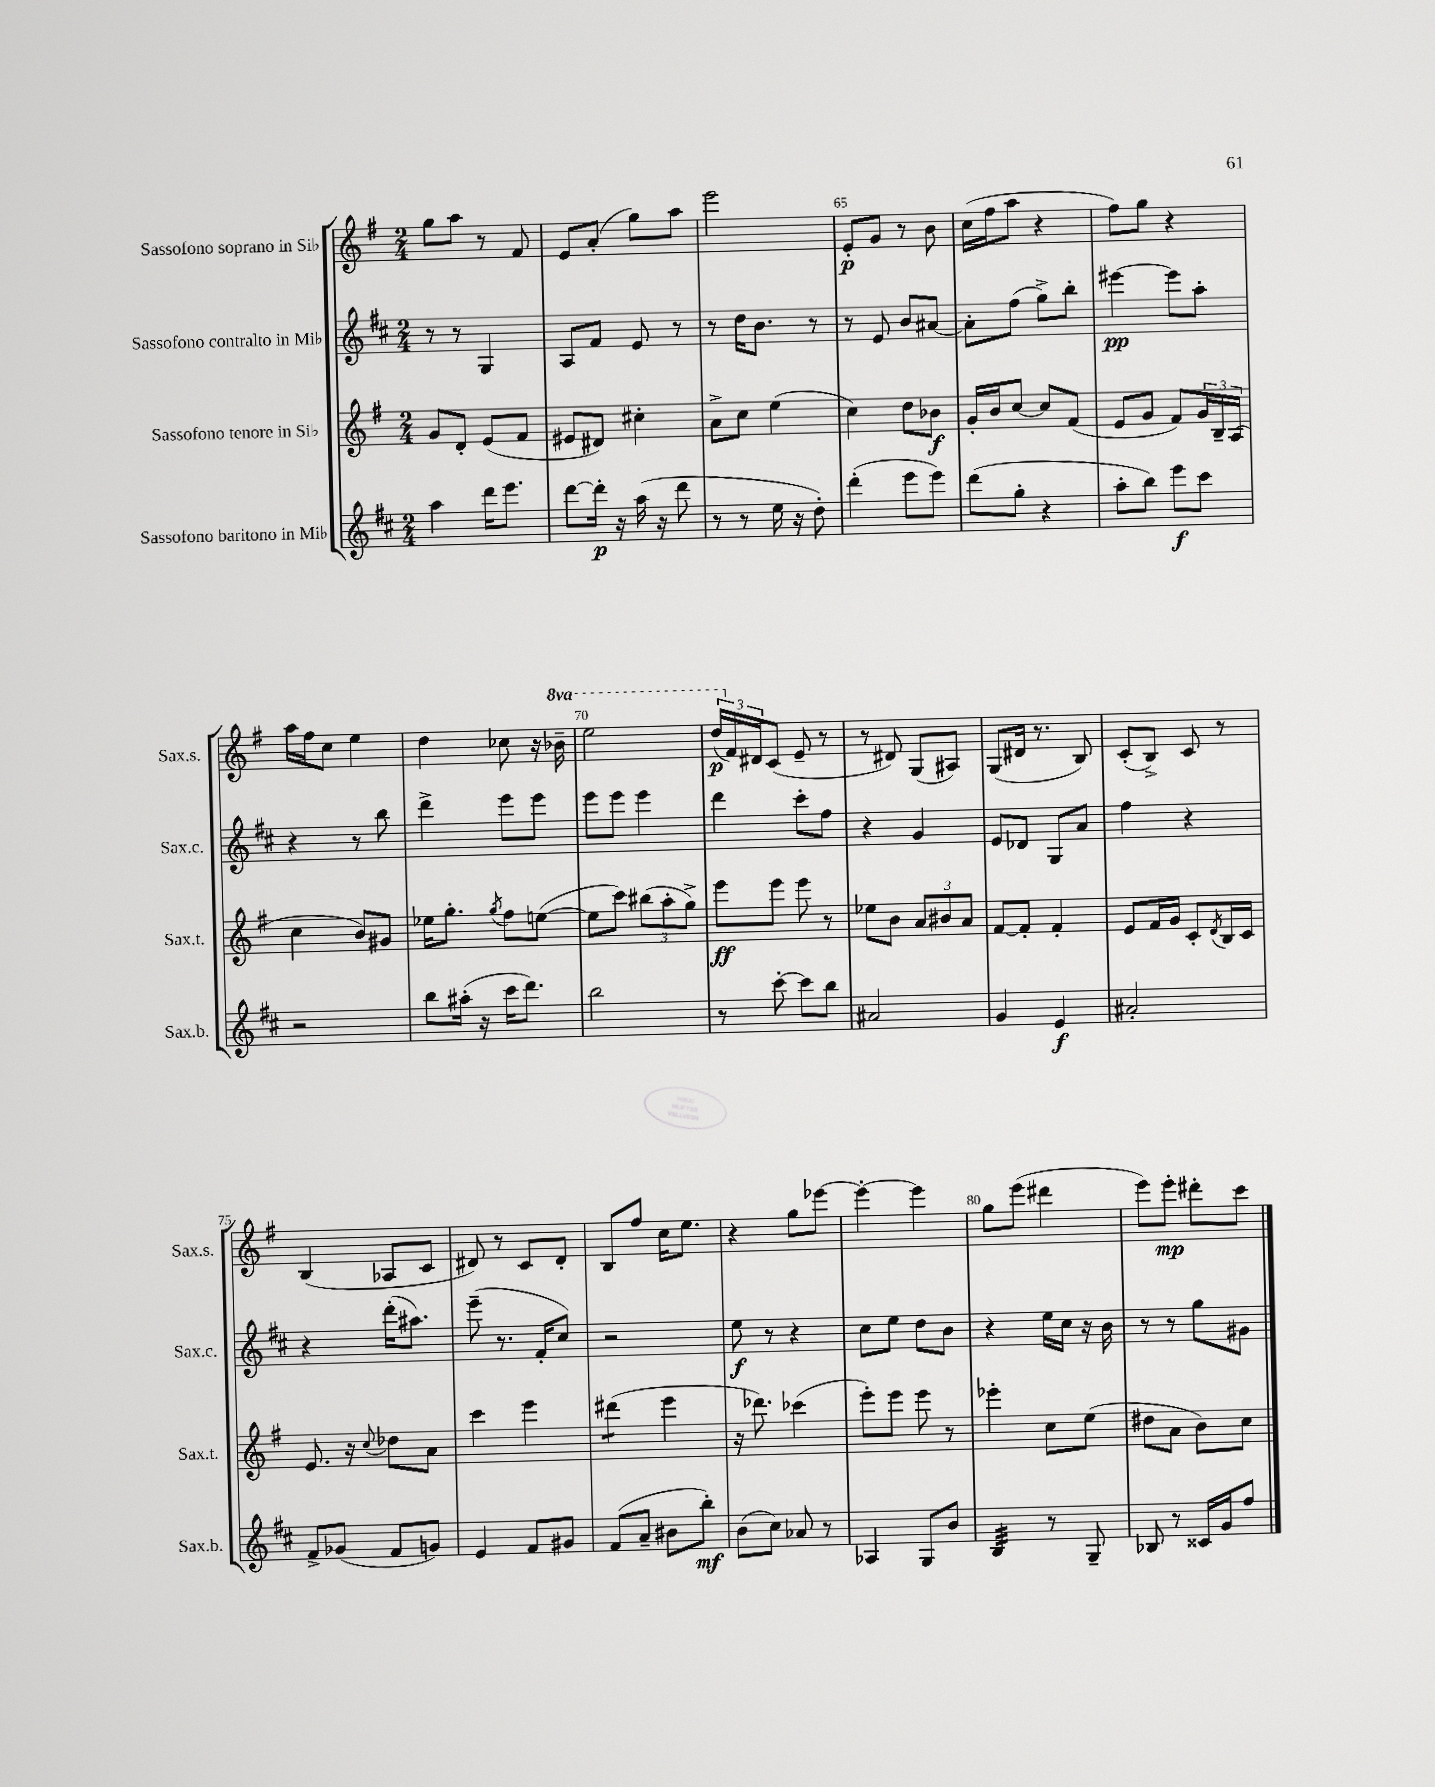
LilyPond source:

<<
\new StaffGroup <<
\new Staff = "s0" \with { instrumentName = "Sassofono soprano in Sib" shortInstrumentName = "Sax.s." } {
    \clef treble \key g \major \numericTimeSignature \time 2/4 \set Staff.ottavationMarkups = #ottavation-simple-ordinals
    g''8 a''8 r8 fis'8 |
    e'8 a'8-.( g''8) a''8 |
    e'''2 |
    e'8-.\p g'8 r8 b'8 |
    c''16( fis''16 a''8 r4 |
    fis''8) g''8 r4 |
    a''16 fis''16 c''8 e''4 |
    d''4 ces''8 r16 \ottava #1 bes''16-- |
    e'''2 |
    \tuplet 3/2 { d'''16\p( \ottava #0 fis'16) dis'16 } c'8( e'8-- r8 |
    r8 dis'8) g8( ais8) |
    g8( dis'16 r8. b8) |
    c'8-.( b8->) c'8 r8 |
    b4( aes8 c'8 |
    dis'8) r8 c'8 dis'8-. |
    b8 fis''8 c''16 e''8. |
    r4 g''8 ees'''8~ |
    ees'''4~-. ees'''4 |
    g''8 e'''8( dis'''4 |
    e'''8) e'''8-.\mp dis'''8-. c'''8 \bar "|." |
}
\new Staff = "s1" \with { instrumentName = "Sassofono contralto in Mib" shortInstrumentName = "Sax.c." } {
    \clef treble \key d \major \numericTimeSignature \time 2/4
    r8 r8 g4 |
    a8 fis'8 e'8 r8 |
    r8 d''16 b'8. r8 |
    r8 e'8 b'8 ais'8~ |
    ais'8-. fis''8( g''8->) b''8-. |
    eis'''4~\pp eis'''8 a''8-. |
    r4 r8 b''8 |
    d'''4-> e'''8 e'''8 |
    e'''8 e'''8 e'''4 |
    d'''4 cis'''8-. fis''8 |
    r4 g'4 |
    e'8 des'8 g8 a'8 |
    fis''4 r4 |
    r4 d'''16-.( ais''8.) |
    e'''8--( r8. fis'16-. cis''8) |
    r2 |
    e''8\f r8 r4 |
    cis''8 e''8 d''8 b'8 |
    r4 e''16 cis''16 r16 b'16 |
    r8 r8 g''8 gis'8 \bar "|." |
}
\new Staff = "s2" \with { instrumentName = "Sassofono tenore in Sib" shortInstrumentName = "Sax.t." } {
    \clef treble \key g \major \numericTimeSignature \time 2/4
    g'8 d'8-. e'8( fis'8 |
    eis'8 dis'8) cis''4-. |
    a'8-> c''8 e''4( |
    c''4) d''8 bes'8\f |
    g'16-. b'16 c''8~ c''8 fis'8( |
    e'8 g'8 fis'8) \tuplet 3/2 { g'16 b16-- a16( } |
    c''4 b'8) gis'8 |
    ees''16 g''8.-. \acciaccatura { g''8 } fis''8 e''8~( |
    e''8 c'''8) \tuplet 3/2 { bis''8( a''8-. g''8->) } |
    e'''8\ff e'''8 e'''8 r8 |
    ees''8 b'8 \tuplet 3/2 { a'8 bis'8 a'8 } |
    fis'8~ fis'8-. fis'4-. |
    e'8 fis'16 g'16 c'8-. \acciaccatura { d'8 } b16 c'16 |
    e'8. r16 \appoggiatura { c''8 } des''8 a'8 |
    c'''4 e'''4 |
    dis'''4:8( e'''4 |
    r16 des'''8.) ces'''4( |
    e'''8-.) e'''8 e'''8 r8 |
    ees'''4-. c''8 e''8( |
    dis''8 a'8 b'8) c''8 \bar "|." |
}
\new Staff = "s3" \with { instrumentName = "Sassofono baritono in Mib" shortInstrumentName = "Sax.b." } {
    \clef treble \key d \major \numericTimeSignature \time 2/4
    a''4 d'''16 e'''8. |
    d'''8~ d'''16-.\p r16 a''16( r16 d'''8 |
    r8 r8 e''16 r16 d''8-.) |
    d'''4-.( e'''8 e'''8) |
    d'''8( g''8-. r4 |
    a''8-. b''8) e'''8\f cis'''8 |
    r2 |
    b''8 ais''16-.( r16 cis'''16 d'''8.) |
    b''2 |
    r8 cis'''8~-. cis'''8 b''8 |
    ais'2 |
    g'4 e'4\f |
    ais'2-. |
    fis'8-> ges'8( fis'8 g'8) |
    e'4 fis'8 gis'8 |
    fis'8( a'8-- bis'8 b''8-.\mf) |
    b'8( cis''8) aes'8 r8 |
    aes4 g8 b'8 |
    b4:32 r8 g8-- |
    bes8 r8 cisis'16 g'16 fis''8 \bar "|." |
}
>>
>>
\layout { \context { \Score currentBarNumber = #62 \override BarNumber.break-visibility = ##(#f #t #t) barNumberVisibility = #(every-nth-bar-number-visible 5) } }
